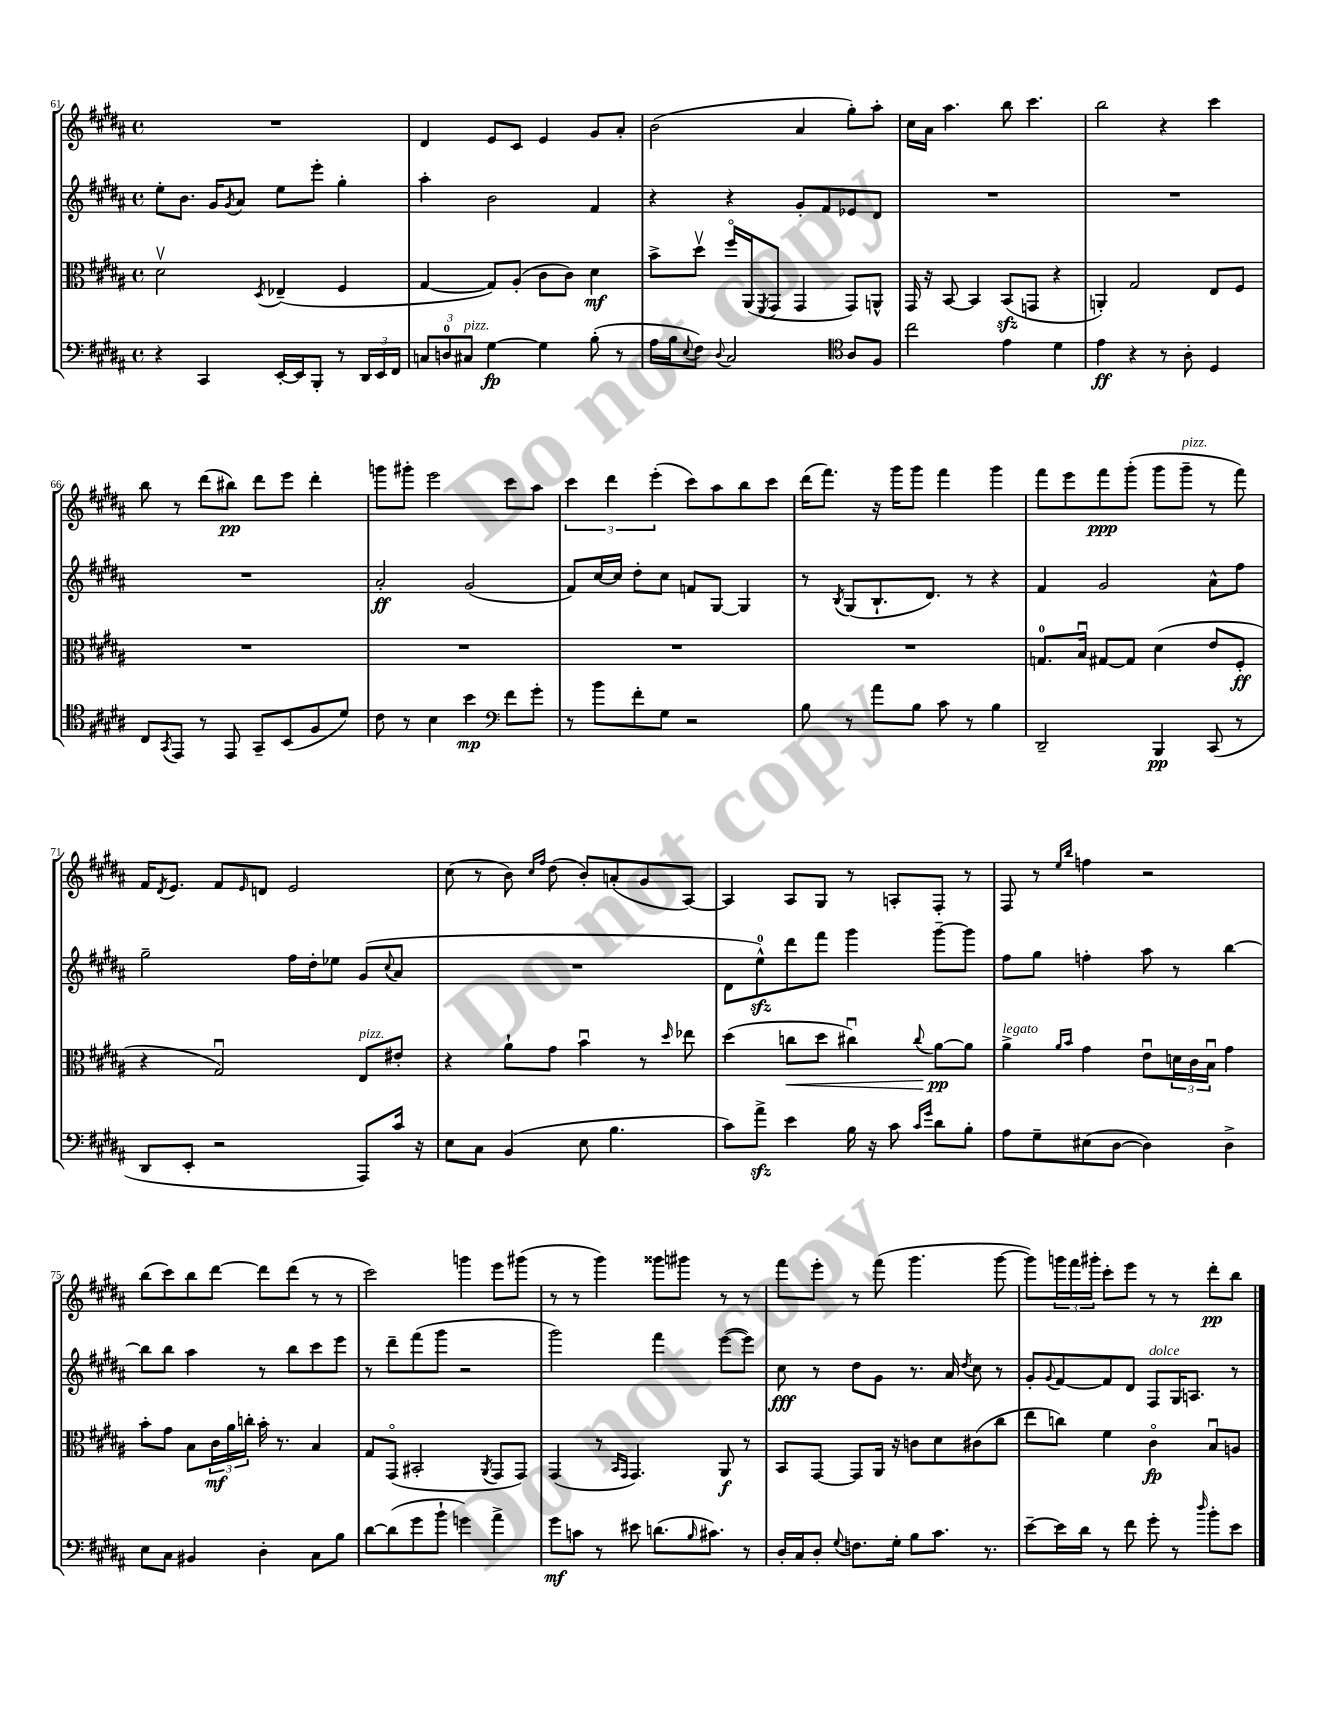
<<
\new StaffGroup <<
\new Staff = "s0" {
    \clef treble \key b \major \defaultTimeSignature \time 4/4
    R1 |
    dis'4 e'8 cis'8 e'4 gis'8 ais'8-. |
    b'2( ais'4 gis''8-.) ais''8-. |
    cis''16 ais'16 ais''4. b''8 cis'''4. |
    b''2 r4 cis'''4 |
    b''8 r8 dis'''8( bis''8\pp) dis'''8 e'''8 dis'''4-. |
    g'''8 gis'''8-. e'''2 cis'''8 ais''8 |
    \tuplet 3/2 { cis'''4 dis'''4 e'''4-.( } cis'''8) ais''8 b''8 cis'''8 |
    dis'''16( fis'''8.) r16 gis'''16 gis'''8 fis'''4 gis'''4 |
    fis'''8 e'''8 fis'''8\ppp gis'''8-.( gis'''8 gis'''8--^\markup { \italic "pizz." } r8 fis'''8) |
    fis'16 \acciaccatura { dis'8 } e'8. fis'8 \grace { e'16 } d'8 e'2 |
    cis''8( r8 b'8) \grace { cis''16 fis''16 } dis''8( b'8-.) a'8-.( gis'8 ais8~) |
    ais4 ais8 gis8 r8 a8-. fis8-. r8 |
    fis8 r8 \grace { e''16 b''16 } f''4 r2 |
    b''8( cis'''8) b''8 dis'''8~ dis'''8 dis'''8( r8 r8 |
    cis'''2) g'''4 e'''8 gis'''8( |
    r8 r8 gis'''4) gisis'''8 gis'''8 r8 r8 |
    fis'''8 e'''8-. r8 fis'''8( gis'''4. gis'''8~ |
    gis'''8) \tuplet 3/2 { g'''16 fis'''16 gis'''16-. } cis'''8-. e'''8 r8 r8 dis'''8-.\pp b''8 \bar "|." |
}
\new Staff = "s1" {
    \clef treble \key b \major \defaultTimeSignature \time 4/4
    e''8-. b'8. gis'16 \acciaccatura { gis'8 } ais'8 e''8 e'''8-. gis''4-. |
    ais''4-. b'2 fis'4 |
    r4 r4 gis'8-. fis'8 ees'8 dis'8 |
    R1 |
    R1 |
    R1 |
    ais'2-.\ff gis'2( |
    fis'8) cis''16~ cis''16 dis''8-. cis''8 f'8 gis8~ gis4 |
    r8 \acciaccatura { b8 } gis8( b8.-! dis'8.) r8 r4 |
    fis'4 gis'2 ais'8-^ fis''8 |
    gis''2-- fis''16 dis''16-. ees''8 gis'8( \appoggiatura { cis''8 } ais'8 |
    R1 |
    dis'8 e''8-0-^\sfz) dis'''8 fis'''8 gis'''4 gis'''8~-- gis'''8 |
    fis''8 gis''8 f''4-. ais''8 r8 b''4~ |
    b''8 b''8 ais''4 r8 b''8 cis'''8 e'''8 |
    r8 dis'''8-- fis'''8( gis'''8 r2 |
    gis'''2) fis'''4 e'''8~( e'''8) |
    cis''8\fff r8 dis''8 gis'8 r8. ais'16 \acciaccatura { dis''8 } cis''8 r8 |
    gis'8-. \appoggiatura { gis'8 } fis'8~ fis'8 dis'8 fis8^\markup { \italic "dolce" } gis16 a8. r8 \bar "|." |
}
\new Staff = "s2" {
    \clef alto \key b \major \defaultTimeSignature \time 4/4
    dis'2\upbow \acciaccatura { dis8 } ees4--( fis4 |
    gis4~ gis8) ais8-.( cis'8 cis'8) dis'4\mf |
    b'8-> dis''8\upbow fis''16\flageolet ais,16( \acciaccatura { fis,8 } gis,8 gis,4 gis,8) a,8-^ |
    gis,16 r16 b,8~ b,4 b,8\sfz( g,8 r4 |
    a,4-.) gis2 e8 fis8 |
    R1 |
    R1 |
    R1 |
    R1 |
    g8.-0 b16\downbow gis8~ gis8 dis'4( e'8 fis8-.\ff |
    r4 gis2\downbow) e8^\markup { \italic "pizz." } eis'8-. |
    r4 ais'8-! gis'8 b'4\downbow r8 \grace { dis''16 } ees''8 |
    dis''4( c''8\< dis''8 cis''4\downbow) \appoggiatura { cis''8 } ais'8~\pp\! ais'8 |
    ais'4->^\markup { \italic "legato" } \grace { ais'16 b'16 } gis'4 e'8\downbow \tuplet 3/2 { d'16 cis'16 b16\downbow } gis'4 |
    b'8-. gis'8 b8 \tuplet 3/2 { cis'16\mf ais'16 c''16-. } b'16-. r8. b4 |
    gis8 gis,8\flageolet( bis,2-. \acciaccatura { ais,8 } gis,8 gis,8) |
    gis,4( r8 \grace { b,16 gis,16 } gis,4.) ais,8\f r8 |
    b,8 gis,8~ gis,8 ais,16 r16 c'8 dis'8 cis'8( cis''8 |
    e''8 c''8) fis'4 cis'4\flageolet\fp b8\downbow a8 \bar "|." |
}
\new Staff = "s3" {
    \clef bass \key b \major \defaultTimeSignature \time 4/4
    r4 cis,4 e,16~-. e,16 b,,8-. r8 \tuplet 3/2 { dis,16 e,16 fis,16 } |
    \tuplet 3/2 { c8 d8-0 cis8^\markup { \italic "pizz." } } gis4~\fp gis4 b8-.( r8 |
    ais16 b16 \appoggiatura { e8 } fis8) \appoggiatura { dis8 } cis2 \clef tenor ais8 fis8 |
    cis''2 e'4 dis'4 |
    e'4\ff r4 r8 ais8-. dis4 |
    cis8 \acciaccatura { gis,8 } e,8 r8 e,8 gis,8-- b,8( fis8 dis'8) |
    cis'8 r8 b4 b'4\mp \clef bass fis'8 gis'8-. |
    r8 b'8 fis'8-. gis8 r2 |
    b8 r8 ais'8 b8 cis'8 r8 b4 |
    dis,2-- b,,4\pp cis,8( r8 |
    dis,8 e,8-. r2 ais,,8) cis'16 r16 |
    e8 cis8 b,4( e8 b4. |
    cis'8) ais'8->\sfz e'4 b16 r16 cis'8 \grace { cis'16 gis'16 } dis'8 b8-. |
    ais8 gis8-- eis8( dis8~ dis4) dis4-> |
    e8 cis8 bis,4 dis4-. cis8 b8 |
    dis'8~ dis'8( gis'8 b'8-! g'4) ais'4-> |
    gis'8\mf c'8 r8 eis'8 d'8.( \grace { b16 } cis'8.) r8 |
    dis16-. cis16 dis8-. \appoggiatura { gis8 } f8. gis16-. b8 cis'8. r8. |
    e'8~-- e'16 dis'16 r8 fis'8 gis'8-. r8 \grace { dis''16 } b'8-. e'8 \bar "|." |
}
>>
>>
\layout { \context { \Score currentBarNumber = #61 } }
